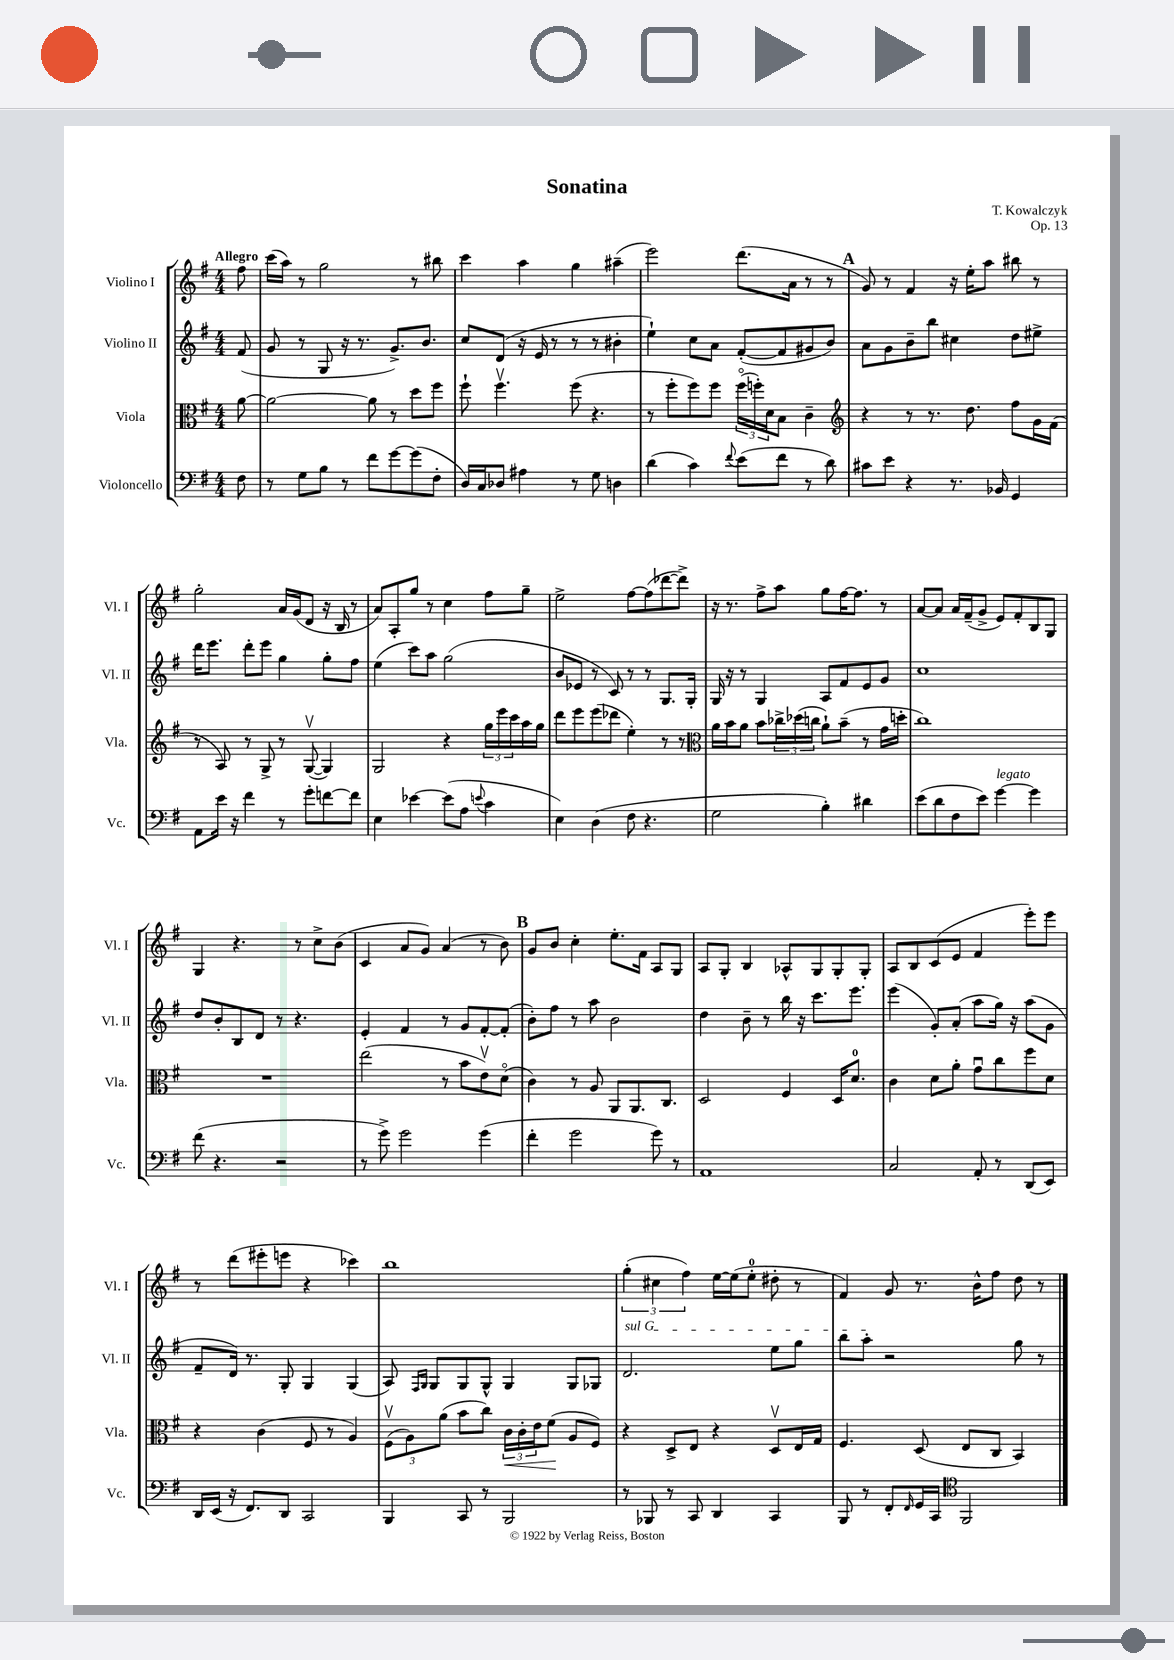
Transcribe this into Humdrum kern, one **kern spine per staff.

**kern	**kern	**dynam	**kern	**kern
*part4	*part3	*part3	*part2	*part1
*staff4	*staff3	*staff3	*staff2	*staff1
*I"Violoncello	*I"Viola	*	*I"Violino II	*I"Violino I
*I'Vc.	*I'Vla.	*	*I'Vl. II	*I'Vl. I
*clefF4	*clefC3	*	*clefG2	*clefG2
*k[f#]	*k[f#]	*	*k[f#]	*k[f#]
*M4/4	*M4/4	*	*M4/4	*M4/4
=	=	=	=	=
!	!	!	!	!LO:TX:a:B:t=Allegro
8F#\	[8a\	.	(8f#/	8ff#\
=1	=1	=1	=1	=1
8r	2a\_	.	8g/	(16ccc\LL
.	.	.	.	16aa\JJ)
8G\L	.	.	8r	8r
8B\J	.	.	8G/	2gg\
8r	.	.	16r	.
.	.	.	8.r	.
8f#\L	8a\]	.	.	.
[8g\	8r	.	8.g^/L)	.
(8g\]	8dd\L	.	.	8r
.	.	.	8.b/J	.
8F#'\J	8ff#\J	.	.	8bb#X\
=2	=2	=2	=2	=2
16D/LL)	8ff#`\	.	8cc/L	4ccc\
16C/J	.	.	.	.
8D-X/J	4.ff#v\	.	(8d/J	.
4A#X\	.	.	16r	4aa\
.	.	.	16e/	.
.	.	.	8r	.
8r	(8ff#\	.	8r	4gg\
8G\	4.r	.	8r	.
4Dn\	.	.	4b#X'\	(4aa#X~\
=3	=3	=3	=3	=3
(4d\	8r	.	4ee`\)	2eee\)
.	8ff#'\L	.	.	.
4c\)	8ff#\)	.	8cc\L	.
.	8ff#\J	.	8a\J	.
8qqf#/	.	.	.	.
(8e\L	(24ff#\LL	.	([8f#'/L	(8.ddd\L
.	24ffn'\)	.	.	.
.	24d\J	.	.	.
8f#\J	8B\J	.	8f#/]	.
.	.	.	.	16a\Jk
8r	4c~\	.	8g#X/	8r
8d\)	.	.	8b/J)	8r
!!LO:REH:place=s1:t=A
=4	=4	=4	=4	=4
*	*clefG2	*	*	*
8c#X\L	4r	.	8a\L	8g/)
8e\J	.	.	8g\	8r
4r	8r	.	8b~\	4f#/
.	8.r	.	8bb\J	.
8.r	.	.	4cc#X\	16r
.	8.dd\	.	.	16ee'\KL
.	.	.	.	8aa\J
16BB-X/	.	.	.	.
4GG/	8ff#\L	.	8dd\L	8bb#X\
.	16g\L	.	8ee#X^\J	8r
.	(16f#\JJ	.	.	.
!!LO:LB:g=z
=5	=5	=5	=5	=5
8AA\L	8r	.	16ddd\KL	2gg'\
.	.	.	8.eee\J	.
16e\Jk	8A/)	.	.	.
16r	.	.	.	.
4f#\	8r	.	8ddd'\L	.
.	8G^/	.	8eee\J	.
8r	8r	.	4gg\	16a/LL
.	.	.	.	(16g/J
8g'\L	([8Gv/	.	.	8d/J
[8fn\	4G/])	.	8gg'\L	16r
.	.	.	.	16B/
8f\J]	.	.	8ff#\J	8r
=6	=6	=6	=6	=6
4E\	2G/	.	(4ee\	8a/L)
.	.	.	.	8A'/
[4e-X\	.	.	8ccc\L)	8gg/J
.	.	.	8aa\J	8r
(8e-\L]	4r	.	(2gg\	4cc\
8A\J	.	.	.	.
8qqen/	.	.	.	.
4c\	24gg\LL	.	.	8ff#\L
.	24eee\	.	.	.
.	24ccc\	.	.	.
.	16aa\	.	.	8gg~\J
.	16gg\JJ	.	.	.
=7	=7	=7	=7	=7
4E\)	8ddd\L	.	8b/L	2ee^\
.	8eee\	.	8e-X/J	.
(4D\	(8eee\	.	8r	.
.	8ddd-X\J	.	8c/)	.
8F#\	4ee'\)	.	8r	[8ff#\L
4.r	.	.	8r	(8ff#\]
.	8r	.	8.G/L	[8ddd-X\
.	8r	.	.	8ddd-^\J])
.	.	.	16G'/Jk	.
=8	=8	=8	=8	=8
*	*clefC3	*	*	*
2G\	16a\LL	.	16G/	16r
.	16b\J	.	16r	8.r
.	8a\J	.	8r	.
.	8b\L	.	4G/	8ff#^\L
.	24cc-X^\L	.	.	8aa\J
.	(24dd-X\	.	.	.
.	24ccn\JJ	.	.	.
4B'\)	8a`\L)	.	8A/L	8gg\L
.	(8b~\J	.	8f#/	[16ff#\K
.	.	.	.	8.ff#\J]
4d#X\	8r	.	8e/	.
.	16g\LL	.	8g/J	8r
.	16ddn'\JJ	.	.	.
=9	=9	=9	=9	=9
(8e\L	1cc)	.	1cc	[8a/L
8d\	.	.	.	8a/J]
8F#\	.	.	.	16a/LL
.	.	.	.	(16f#~/J
8e\J)	.	.	.	8g^/J
!LO:TX:a:i:t=legato	!	!	!	!
[4g\	.	.	.	8e/L)
.	.	.	.	8f#'/
4g\]	.	.	.	8B/
.	.	.	.	8G/J
!!LO:LB:g=z
=10	=10	=10	=10	=10
(8f#\	1r	.	8dd/L	4G/
4.r	.	.	8b'/	.
.	.	.	8B/	4.r
.	.	.	8d/J	.
2r	.	.	8r	.
.	.	.	4.r	8r
.	.	.	.	8cc^\L
.	.	.	.	(8b\J
=11	=11	=11	=11	=11
8r	(2ee\	.	4e'/	4c/
8g^\)	.	.	.	.
2g\	.	.	4f#/	8a/L
.	.	.	.	8g/J)
.	8r	.	8r	(4a/
.	8b\L	.	8g/L	.
(4g\	8ev\)	.	[8f#'/	8r
.	(8d\J	.	(8f#'/J]	8b\)
!!LO:REH:place=s1:t=B
=12	=12	=12	=12	=12
4f#'\	4c\)	.	8b'\L)	8g/L
.	.	.	8ff#\J	8b/J
2g\	8r	.	8r	4cc'\
.	8A/	.	8aa\	.
.	8AA/L	.	2b\	8.ee'\L
.	8.AA/	.	.	.
.	.	.	.	16f#\Jk
8g\)	.	.	.	8A/L
.	8.C/J	.	.	.
8r	.	.	.	8G/J
=13	=13	=13	=13	=13
1AA	2D/	.	4dd\	8A/L
.	.	.	.	8G'/J
.	.	.	8b~\	4B/
.	.	.	8r	.
.	4F#/	.	16bb\	8A-X^^/L
.	.	.	16r	.
.	.	.	8.ccc\L	8G/
.	16D/KL	.	.	8G'/
.	8.d/J	.	8.eee\J	.
.	.	.	.	8G'/J
=14	=14	=14	=14	=14
2C/	4c\	.	(4eee\	8A/L
.	.	.	.	8B/
.	8d\L	.	8g'/L)	(8c/
.	8a'\J	.	(8a'/J	8e/J
8AA'/	8gu\L	.	8aa\L	4f#/
8r	8cc\	.	16gg\Jk)	.
.	.	.	16r	.
(8DD/L	8ff#\	.	(8aa\L	8eee'\L)
8EE/J)	8d\J	.	8g\J	8eee\J
!!LO:LB:g=z
=15	=15	=15	=15	=15
16DD/LL	4r	.	8f#~/L	8r
(16EE/JJ	.	.	.	.
16r	.	.	16d/Jk)	(8ddd\L
8.FF#/L)	.	.	8.r	.
.	(4c\	.	.	8eee#X'\
8DD/J	.	.	8G'/	8eeen\J
2CC/	8F#/	.	4G/	4r
.	8r	.	.	.
.	4A/)	.	(4G/	4ccc-X\)
=16	=16	=16	=16	=16
4BBB/	(12F#v\L	.	8A/)	1bb
.	12A\)	.	.	.
.	.	.	16qqF#/LL	.
.	.	.	16qqG/JJ	.
.	.	.	8G/L	.
.	(12a\J	.	.	.
8CC/	8b\L	.	8G/	.
8r	8cc\J)	.	8G^^/J	.
!	!	!LO:HP:b	!	!
2BBB/	24c\LL	<	4G/	.
.	24c'\	.	.	.
.	24e\J	.	.	.
.	(8f#\J	.	.	.
.	8A/L	[	8G/L	.
.	8F#/J)	.	8G-X/J	.
=17	=17	=17	=17	=17
!	!	!	!LO:TX:a:i:t=sul G	!
8r	4r	.	2.d/	(6gg'\
8BBB-X/	.	.	.	.
.	.	.	.	6cc#X\
8r	8D^/L	.	.	.
.	.	.	.	6ff#\)
8CC/	8E/J	.	.	.
4DD/	4r	.	.	[16ee\LL
.	.	.	.	(16ee\J]
.	.	.	.	8ee'\J
4CC/	8Dv/L	.	8ee\L	8dd#X'\
.	16E/L	.	8gg\J	8r
.	16G/JJ	.	.	.
=18	=18	=18	=18	=18
8BBB/	4.F#/	.	8bb\L	4f#/)
8r	.	.	8aa'\J	.
8FF#'/L	.	.	2r	8g/
16qqFF#/	.	.	.	.
16GG/L	(8D/	.	.	8.r
16CC/JJ	.	.	.	.
*clefC4	*	*	*	*
2FF#/	8E/L	.	.	.
.	.	.	.	16b^^\KL
.	8C/J	.	.	8ff#\J
.	4BB/)	.	8gg\	8dd\
.	.	.	8r	8r
==	==	==	==	==
*-	*-	*-	*-	*-
